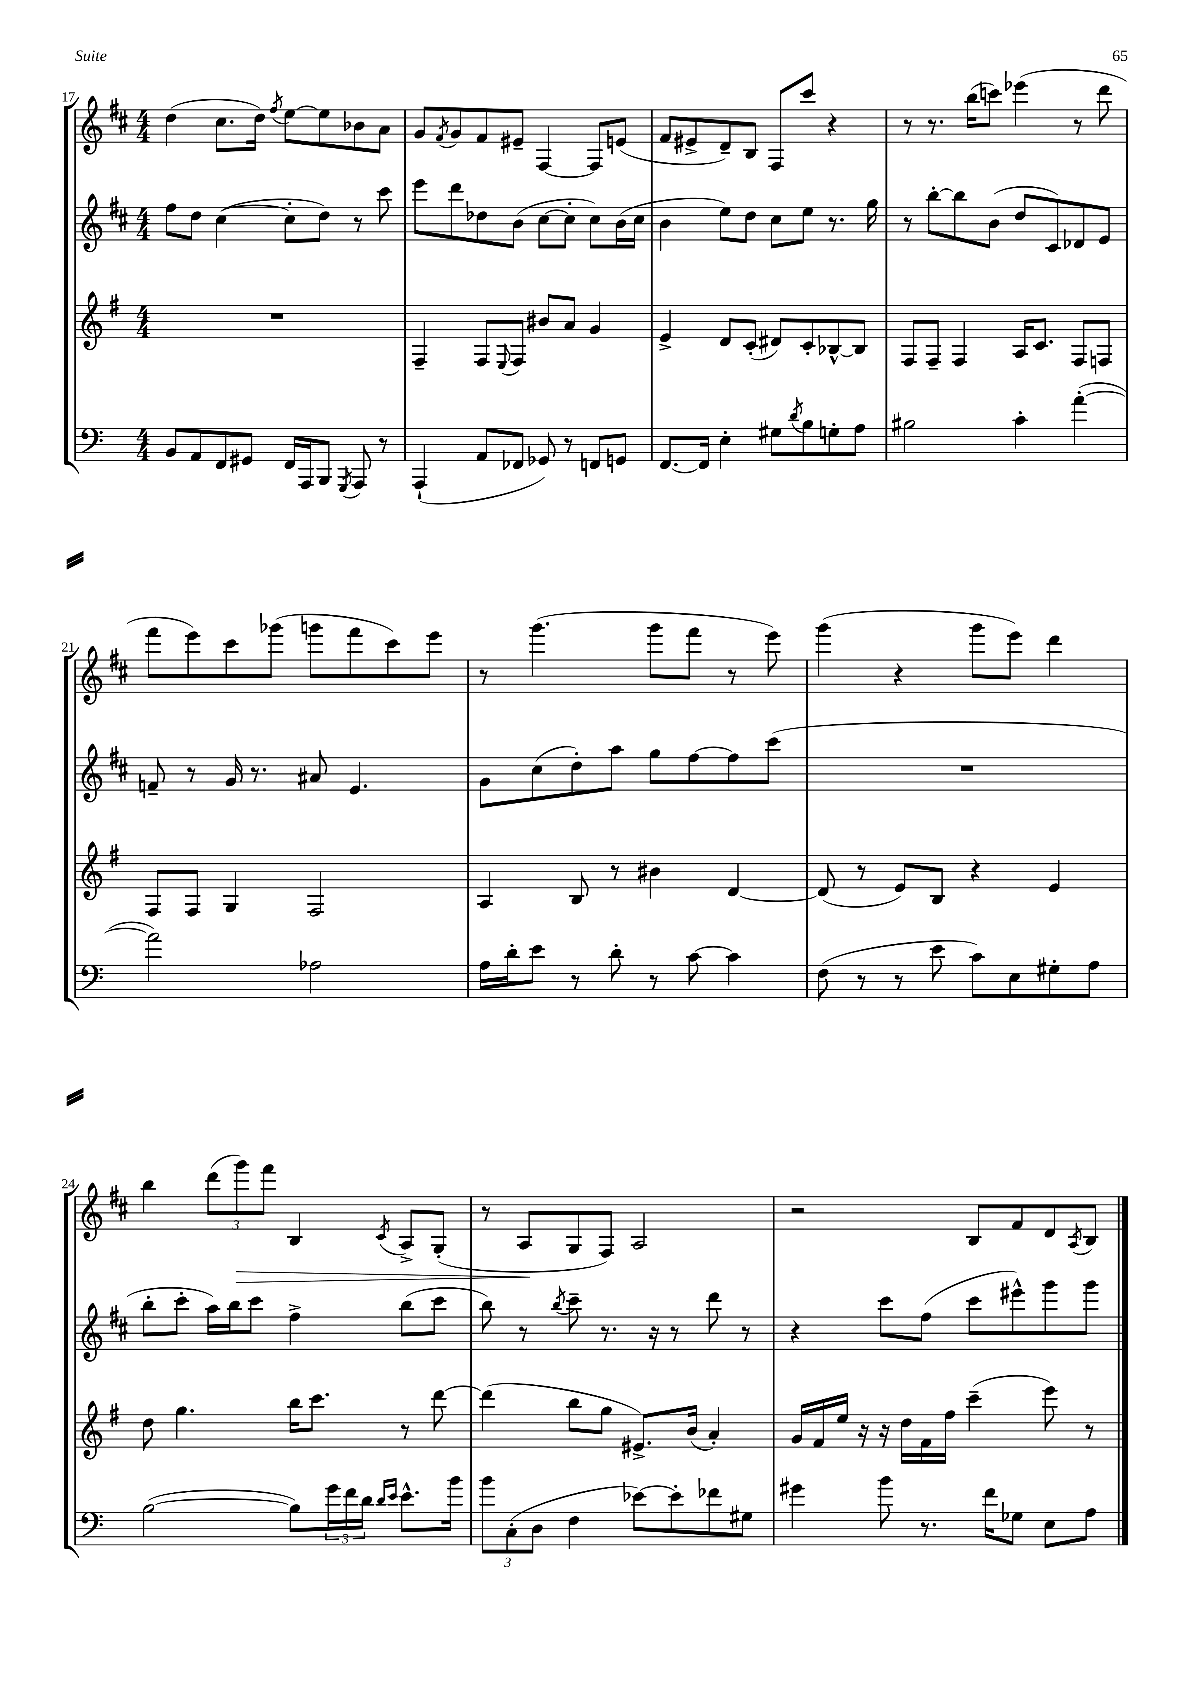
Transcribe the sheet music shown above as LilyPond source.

<<
\new StaffGroup <<
\new Staff = "s0" {
    \clef treble \key d \major \numericTimeSignature \time 4/4
    d''4( cis''8. d''16) \acciaccatura { fis''8 } e''8~ e''8 bes'8 a'8 |
    g'8 \acciaccatura { fis'8 } g'8 fis'8 eis'8-- fis4~ fis8 e'8( |
    fis'8 eis'8-> d'8--) b8 fis8 cis'''8 r4 |
    r8 r8. b''16( c'''8) ees'''4( r8 d'''8 |
    fis'''8 e'''8) cis'''8 ges'''8( g'''8 fis'''8 cis'''8) e'''8 |
    r8 g'''4.( g'''8 fis'''8 r8 e'''8) |
    g'''4( r4 g'''8 e'''8) d'''4 |
    b''4 \tuplet 3/2 { d'''8( g'''8\>) fis'''8 } b4 \acciaccatura { cis'8 } a8-> g8-.( |
    r8 a8\! g8 fis8) a2 |
    r2 b8 fis'8 d'8 \acciaccatura { a8 } b8 \bar "|." |
}
\new Staff = "s1" {
    \clef treble \key d \major \numericTimeSignature \time 4/4
    fis''8 d''8 cis''4~( cis''8-. d''8) r8 cis'''8 |
    e'''8 d'''8 des''8 b'8( cis''8~ cis''8-. cis''8) b'16( cis''16 |
    b'4 e''8) d''8 cis''8 e''8 r8. g''16 |
    r8 b''8~-. b''8 b'8( d''8 cis'8) des'8 e'8 |
    f'8-- r8 g'16 r8. ais'8 e'4. |
    g'8 cis''8( d''8-.) a''8 g''8 fis''8~ fis''8 cis'''8( |
    R1 |
    b''8-. cis'''8-. a''16) b''16 cis'''8 fis''4-> b''8( cis'''8 |
    b''8) r8 \acciaccatura { b''8 } cis'''8-- r8. r16 r8 d'''8 r8 |
    r4 cis'''8 fis''8( cis'''8 eis'''8-^) g'''8 g'''8 \bar "|." |
}
\new Staff = "s2" {
    \clef treble \key g \major \numericTimeSignature \time 4/4
    R1 |
    fis4-- fis8 \appoggiatura { e8 } fis8 bis'8 a'8 g'4 |
    e'4-> d'8 c'8-.( dis'8) c'8-. bes8~-^ bes8 |
    fis8 fis8-- fis4 a16 c'8. fis8 f8 |
    fis8 fis8 g4 fis2 |
    a4 b8 r8 bis'4 d'4~ |
    d'8( r8 e'8) b8 r4 e'4 |
    d''8 g''4. b''16 c'''8. r8 d'''8~ |
    d'''4( b''8 g''8 eis'8.->) b'16( a'4-.) |
    g'16 fis'16 e''16 r16 r16 d''16 fis'16 fis''16 c'''4--( e'''8) r8 \bar "|." |
}
\new Staff = "s3" {
    \clef bass \key c \major \numericTimeSignature \time 4/4
    b,8 a,8 f,8 gis,8 f,16 a,,16 b,,8 \acciaccatura { g,,8 } a,,8 r8 |
    a,,4-!( a,8 fes,8 ges,8) r8 f,8 g,8 |
    f,8.~ f,16 e4-. gis8 \acciaccatura { d'8 } b8 g8-. a8 |
    bis2 c'4-. a'4~-.( |
    a'2) aes2 |
    a16 d'16-. e'8 r8 d'8-. r8 c'8~ c'4 |
    f8( r8 r8 e'8 c'8) e8 gis8-. a8 |
    b2~( b8) \tuplet 3/2 { g'16 f'16 d'16 } \grace { d'16 e'16 } e'8.-^ b'16 |
    \tuplet 3/2 { b'8 c8-.( d8 } f4 ees'8~) ees'8-. fes'8 gis8 |
    gis'4 b'8 r8. f'16 ges8 e8 a8 \bar "|." |
}
>>
>>
\layout { \context { \Score currentBarNumber = #17 } }
